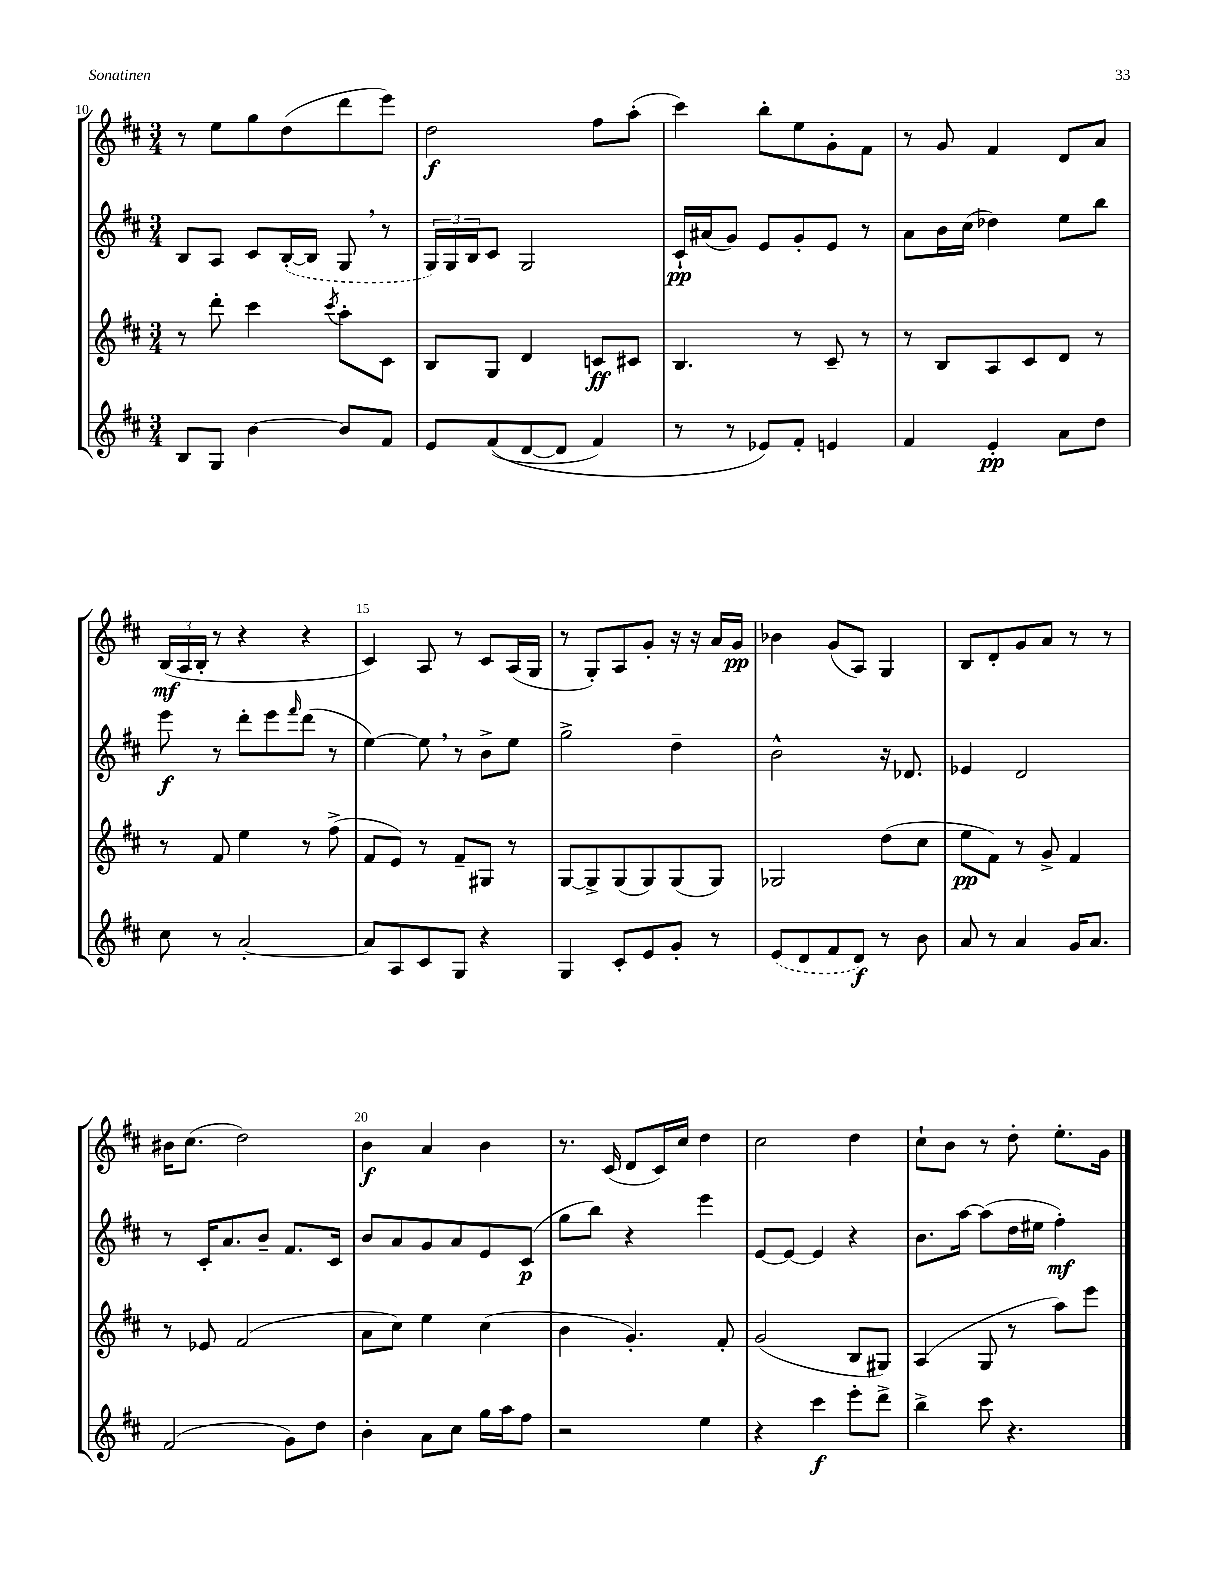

**kern	**dynam	**kern	**dynam	**kern	**dynam	**kern	**dynam
*part4	*part4	*part3	*part3	*part2	*part2	*part1	*part1
*staff4	*staff4	*staff3	*staff3	*staff2	*staff2	*staff1	*staff1
*clefG2	*	*clefG2	*	*clefG2	*	*clefG2	*
*k[f#c#]	*	*k[f#c#]	*	*k[f#c#]	*	*k[f#c#]	*
*M3/4	*	*M3/4	*	*M3/4	*	*M3/4	*
=10	=10	=10	=10	=10	=10	=10	=10
8B/L	.	8r	.	8B/L	.	8r	.
8G/J	.	8ddd'\	.	8A/J	.	8ee\L	.
[4b\	.	4ccc#\	.	8c#/L	.	8gg\	.
.	.	.	.	([16B'/L	.	(8dd\	.
.	.	.	.	16B/JJ]	.	.	.
.	.	8qccc#/	.	.	.	.	.
8b/L]	.	8aa'\L	.	8G,/	.	8ddd\	.
8f#/J	.	8c#\J	.	8r	.	8eee\J)	.
=11	=11	=11	=11	=11	=11	=11	=11
8e/L	.	8B/L	.	24G/LL)	.	2dd\	f
.	.	.	.	24G/	.	.	.
.	.	.	.	24B/J	.	.	.
((8f#/	.	8G/J	.	8c#/J	.	.	.
[8d/	.	4d/	.	2G/	.	.	.
8d/J]	.	.	.	.	.	.	.
4f#/)	.	8cn/L	ff	.	.	8ff#\L	.
.	.	8c#X/J	.	.	.	(8aa'\J	.
=12	=12	=12	=12	=12	=12	=12	=12
8r	.	4.B/	.	16c#`/LL	pp	4ccc#\)	.
.	.	.	.	(16a#X/J	.	.	.
8r	.	.	.	8g/J)	.	.	.
8e-X/L)	.	.	.	8e/L	.	8bb'\L	.
8f#'/J	.	8r	.	8g'/	.	8ee\	.
4en/	.	8c#~/	.	8e/J	.	8g'\	.
.	.	8r	.	8r	.	8f#\J	.
=13	=13	=13	=13	=13	=13	=13	=13
4f#/	.	8r	.	8a\L	.	8r	.
.	.	8B/L	.	16b\L	.	8g/	.
.	.	.	.	(16cc#\JJ	.	.	.
4e'/	pp	8A/	.	4dd-X\)	.	4f#/	.
.	.	8c#/	.	.	.	.	.
8a\L	.	8d/J	.	8ee\L	.	8d/L	.
8dd\J	.	8r	.	8bb\J	.	8a/J	.
!!LO:LB:g=z
=14	=14	=14	=14	=14	=14	=14	=14
8cc#\	.	8r	.	8eee\	f	(24B/LL	mf
.	.	.	.	.	.	24A/	.
.	.	.	.	.	.	24B'/JJ	.
8r	.	8f#/	.	8r	.	8r	.
[2a'/	.	4ee\	.	8ddd'\L	.	4r	.
.	.	.	.	8eee\	.	.	.
.	.	.	.	16qqfff#/	.	.	.
.	.	8r	.	(8ddd\J	.	4r	.
.	.	(8ff#^\	.	8r	.	.	.
=15	=15	=15	=15	=15	=15	=15	=15
8a/L]	.	8f#/L	.	[4ee\)	.	4c#/)	.
8A/	.	8e/J)	.	.	.	.	.
8c#/	.	8r	.	8ee,\]	.	8A/	.
8G/J	.	8f#~/L	.	8r	.	8r	.
4r	.	8G#X/J	.	8b^\L	.	8c#/L	.
.	.	8r	.	8ee\J	.	(16A/L	.
.	.	.	.	.	.	16G/JJ	.
=16	=16	=16	=16	=16	=16	=16	=16
4G/	.	[8G/L	.	2gg^\	.	8r	.
.	.	8G^/]	.	.	.	8G'/L)	.
8c#'/L	.	(8G/	.	.	.	8A/	.
8e/	.	8G/)	.	.	.	8g'/J	.
8g'/J	.	(8G/	.	4dd~\	.	16r	.
.	.	.	.	.	.	16r	.
8r	.	8G/J)	.	.	.	16a/LL	.
.	.	.	.	.	.	16g/JJ	pp
=17	=17	=17	=17	=17	=17	=17	=17
(8e/L	.	2G-X/	.	2b^^\	.	4b-X\	.
8d/	.	.	.	.	.	.	.
8f#/	.	.	.	.	.	(8g/L	.
8d/J)	f	.	.	.	.	8A/J)	.
8r	.	(8dd\L	.	16r	.	4G/	.
.	.	.	.	8.d-X/	.	.	.
8b\	.	8cc#\J	.	.	.	.	.
=18	=18	=18	=18	=18	=18	=18	=18
8a/	.	8ee\L	pp	4e-X/	.	8B/L	.
8r	.	8f#\J)	.	.	.	8d'/	.
4a/	.	8r	.	2d/	.	8g/	.
.	.	8g^/	.	.	.	8a/J	.
16g/KL	.	4f#/	.	.	.	8r	.
8.a/J	.	.	.	.	.	.	.
.	.	.	.	.	.	8r	.
!!LO:LB:g=z
=19	=19	=19	=19	=19	=19	=19	=19
(2f#/	.	8r	.	8r	.	16b#X\KL	.
.	.	.	.	.	.	(8.cc#\J	.
.	.	8e-X/	.	16c#'/KL	.	.	.
.	.	.	.	8.a/	.	.	.
.	.	(2f#/	.	.	.	2dd\)	.
.	.	.	.	8b~/J	.	.	.
8g\L)	.	.	.	8.f#/L	.	.	.
8dd\J	.	.	.	.	.	.	.
.	.	.	.	16c#/Jk	.	.	.
=20	=20	=20	=20	=20	=20	=20	=20
4b'\	.	8a\L	.	8b/L	.	4b\	f
.	.	8cc#\J)	.	8a/	.	.	.
8a\L	.	4ee\	.	8g/	.	4a/	.
8cc#\J	.	.	.	8a/	.	.	.
16gg\LL	.	(4cc#\	.	8e/	.	4b\	.
16aa\J	.	.	.	.	.	.	.
8ff#\J	.	.	.	(8c#/J	p	.	.
=21	=21	=21	=21	=21	=21	=21	=21
2r	.	4b\	.	8gg\L	.	8.r	.
.	.	.	.	8bb\J)	.	.	.
.	.	.	.	.	.	(16c#/	.
.	.	4.g'/)	.	4r	.	8d/L	.
.	.	.	.	.	.	16c#/L)	.
.	.	.	.	.	.	16cc#/JJ	.
4ee\	.	.	.	4eee\	.	4dd\	.
.	.	8f#'/	.	.	.	.	.
=22	=22	=22	=22	=22	=22	=22	=22
4r	.	(2g/	.	[8e/L	.	2cc#\	.
.	.	.	.	8e/J_	.	.	.
4ccc#\	f	.	.	4e/]	.	.	.
8eee'\L	.	8B/L	.	4r	.	4dd\	.
8ddd^\J	.	8G#X/J)	.	.	.	.	.
=23	=23	=23	=23	=23	=23	=23	=23
4bb^\	.	(4A/	.	8.b\L	.	8cc#`\L	.
.	.	.	.	.	.	8b\J	.
.	.	.	.	[16aa\Jk	.	.	.
8ccc#\	.	8G/	.	(8aa\L]	.	8r	.
4.r	.	8r	.	16dd\L	.	8dd'\	.
.	.	.	.	16ee#X\JJ	.	.	.
.	.	8aa\L)	.	4ff#'\)	mf	8.ee'\L	.
.	.	8eee\J	.	.	.	.	.
.	.	.	.	.	.	16g\Jk	.
==	==	==	==	==	==	==	==
*-	*-	*-	*-	*-	*-	*-	*-
